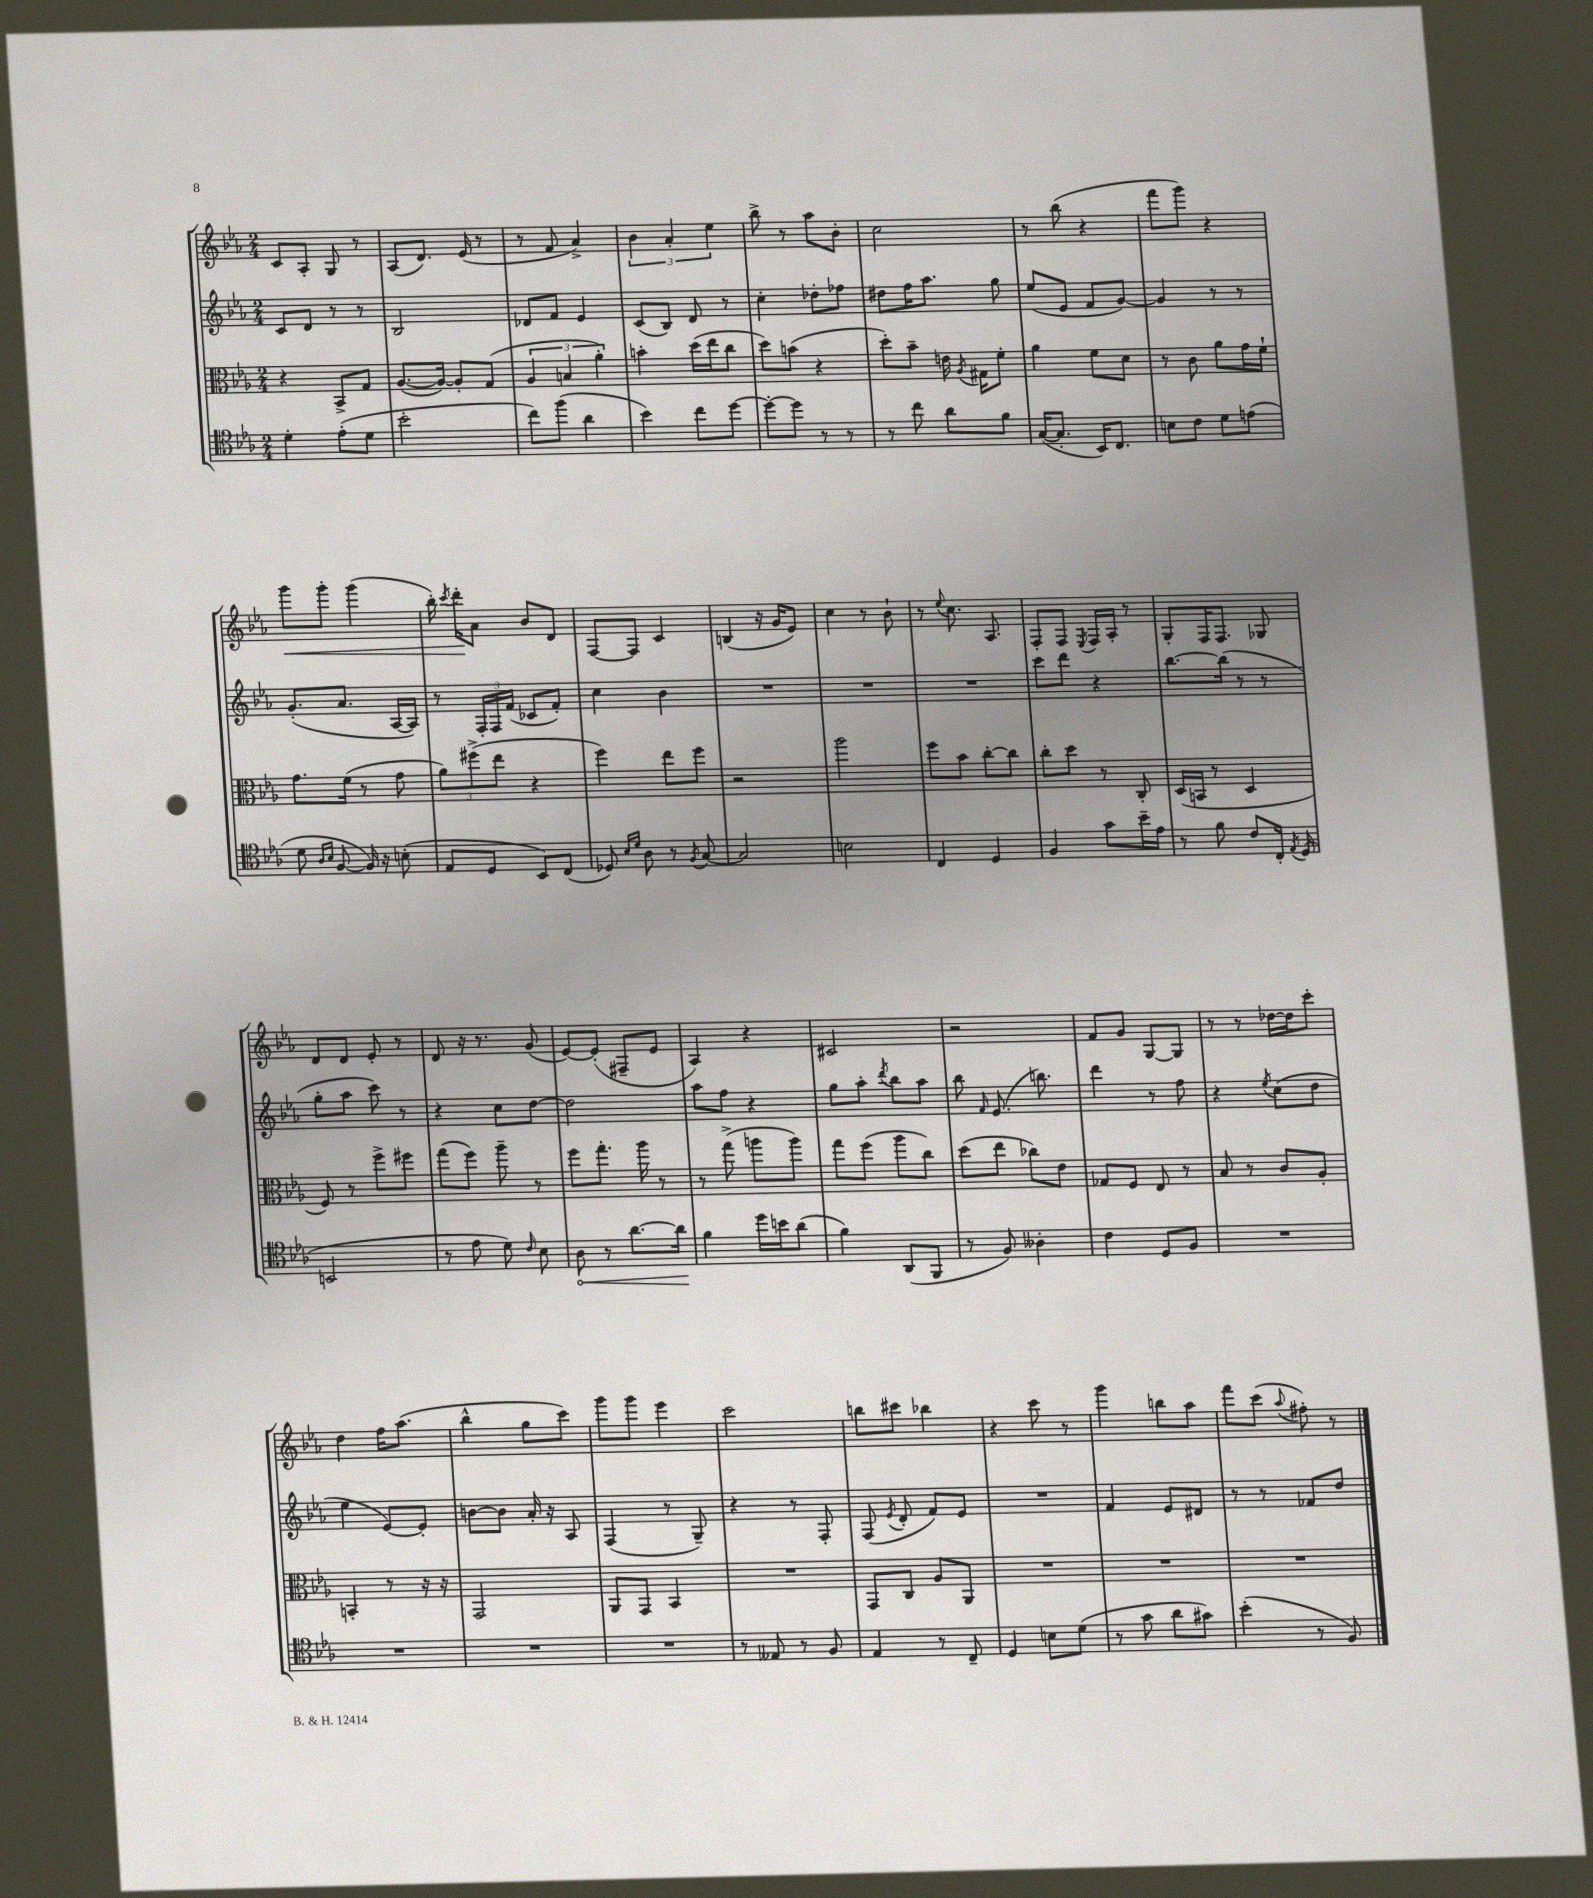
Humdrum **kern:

**kern	**kern	**kern	**kern
*staff4	*staff3	*staff2	*staff1
*clefC4	*clefC3	*clefG2	*clefG2
*k[b-e-a-]	*k[b-e-a-]	*k[b-e-a-]	*k[b-e-a-]
*M2/4	*M2/4	*M2/4	*M2/4
4d'	4r	8c	8c
.	.	8d	8A-'
(8e-'	8BB-^	8r	8G
8d	8G	8r	8r
=	=	=	=
2b-'	([8.A-	2B-	(8A-
.	.	.	8.d)
.	16A-_)	.	.
.	8A-']	.	.
.	.	.	(16e-
.	(8G	.	8r
=	=	=	=
8cc)	6A-	8d-	8r
(8ff	.	8f	8f
.	6B	.	.
4a-	.	4e-	4a-^)
.	6a-')	.	.
=	=	=	=
4b-)	4b'	(8c	6b-
.	.	8B-)	.
.	.	.	6a-'
8cc	(16dd	8d	.
.	16ee-	.	.
.	.	.	6ee-
[8dd	8cc	8r	.
=	=	=	=
8dd'_	8dd)	4cc'	8bb-^
8dd]	(8b	.	8r
8r	4r	8dd-'	8aa-
8r	.	8ff-	8b-'
=	=	=	=
8r	8dd')	8dd#	2cc
8cc	8b-~	16ff	.
.	.	8.aa-	.
8a-	16e	.	.
.	8qA-	.	.
.	16G#	.	.
8f	8f'	8gg	.
=	=	=	=
([16G	4a-	(8ee-	8r
8.G']	.	.	.
.	.	8e-	(8bb-
16BB-)	8f	8f	4r
8.C	.	.	.
.	8d	[8g)	.
=	=	=	=
8B	8r	4g]	8fff
8c	8c	.	8ggg)
8d	8a-	8r	4r
(8e	16g	8r	.
.	16f`	.	.
=	=	=	=
8d	8.g	(8.g'	8ggg
16qqA-	.	.	.
16qqB-	.	.	.
[8F	.	.	8ggg'
.	(16f	8.a-	.
16F])	8r	.	(4ggg
16r	.	.	.
(8B'	8g	[16A-	.
.	.	16A-])	.
=	=	=	=
8E-	12a-)	8r	16bb-')
.	.	.	8qccc
.	.	.	16ddd'
.	(12ff#^	.	.
8D	.	24F'	8a-
.	12ee-	24F	.
.	.	(24f	.
8BB-)	4r	8c-	8b-
(8C	.	8f')	8d
=	=	=	=
8D-)	4ff)	4cc	[8F
16qqB-	.	.	.
16qqd	.	.	.
8A-	.	.	8F]
8r	8ee-	4b-	4c
8qF	.	.	.
[8G	8ff	.	.
=	=	=	=
2G]	2r	2r	(4B
.	.	.	16r
.	.	.	16g
.	.	.	8e-)
=	=	=	=
2B	2aa-	2r	4cc
.	.	.	8r
.	.	.	8b-`
=	=	=	=
4C	8ff	2r	8r
.	.	.	8qqee-
.	8b-	.	8.cc
4D	[8cc'	.	.
.	.	.	8.A-
.	8cc]	.	.
=	=	=	=
4F	8cc'	8ccc	8F'
.	8dd	8ddd	8F
.	.	.	8qE-
8g	8r	4r	16F
.	.	.	16A-'
16b-~	8C'	.	8r
16e-	.	.	.
=	=	=	=
8r	(16D	[8.bb-	8G'
.	16BB	.	.
8f	8r	.	16F
.	.	(16bb-]	8.F
8c	4D	8r	.
16C'	.	8r	8G-
8qE-	.	.	.
(16D	.	.	.
=	=	=	=
2BB	8F)	8gg'	8d
.	8r	8aa-	8d
.	8ff^	8ccc)	8e-'
.	8ff#	8r	8r
=	=	=	=
8r	(8gg	4r	8d
8e-	8ff)	.	16r
.	.	.	8.r
8d)	8aa-~	8cc	.
16qqc	.	.	.
8B-	8r	[8dd	(8g
=	=	=	=
8A-	8ff	2dd]	[8e-)
8r	8.gg'	.	(8e-']
[8.a-	.	.	8F#~
.	16aa-	.	.
.	8r	.	8e-
16a-]	.	.	.
=	=	=	=
4f	8r	8aa-	4A-)
.	(8gg^	8ff	.
16dd	8aa	4r	4r
16b	.	.	.
(8a-	8aa)	.	.
=	=	=	=
4f)	8gg	8gg	2c#
.	(8ff	8aa-'	.
.	.	8qddd	.
(8AA-	8aa-	8bb-	.
8FF	8cc)	8aa-	.
=	=	=	=
8r	(8dd	8bb-	2r
.	.	16qqf	.
8F)	8ee-	(8.e-	.
4A--'	8cc-)	.	.
.	.	8.bb)	.
.	8e-	.	.
=	=	=	=
4c	8G-	4ddd	8f
.	8F	.	8g
8D	8E-	8r	[8G
8F	8r	8ff	8G]
=	=	=	=
2r	8B-	4r	8r
.	8r	.	8r
.	.	8qee-	.
.	8c	(8cc	[16dd-
.	.	.	16dd-]
.	8A-'	8dd	8ccc'
=	=	=	=
2r	4BB'	4ee-	4dd
.	8r	[8e-)	16ff
.	.	.	(8.aa-
.	16r	8e-']	.
.	16r	.	.
=	=	=	=
2r	2GG	[8b	4bb-^^
.	.	8b]	.
.	.	16a-'	8gg
.	.	16r	.
.	.	8A-	8ccc)
=	=	=	=
2r	8AA-	(4F	8ggg
.	8GG	.	8ggg
.	4BB-	8r	4eee-
.	.	8G~)	.
=	=	=	=
8r	2r	4r	2ccc
8E--	.	.	.
8r	.	8r	.
8F	.	8F'	.
=	=	=	=
4E-	8GG	(8F	8bb
.	.	8qe-	.
.	8C	8d'	8ccc#
8r	8A-	8f)	4bb-
8C~	8AA-	8e-	.
=	=	=	=
4D	2r	2r	4r
8B	.	.	8ccc
(8d	.	.	8r
=	=	=	=
8r	2r	4f	4ggg
8g	.	.	.
8a-	.	8e-	8bb
8g#)	.	8d#	8aa-
=	=	=	=
(4b-'	2r	8r	8fff
.	.	8r	(8ccc
.	.	.	8qqaa-
8r	.	8f-	8ff#')
8F)	.	8dd	8r
==	==	==	==
*-	*-	*-	*-
